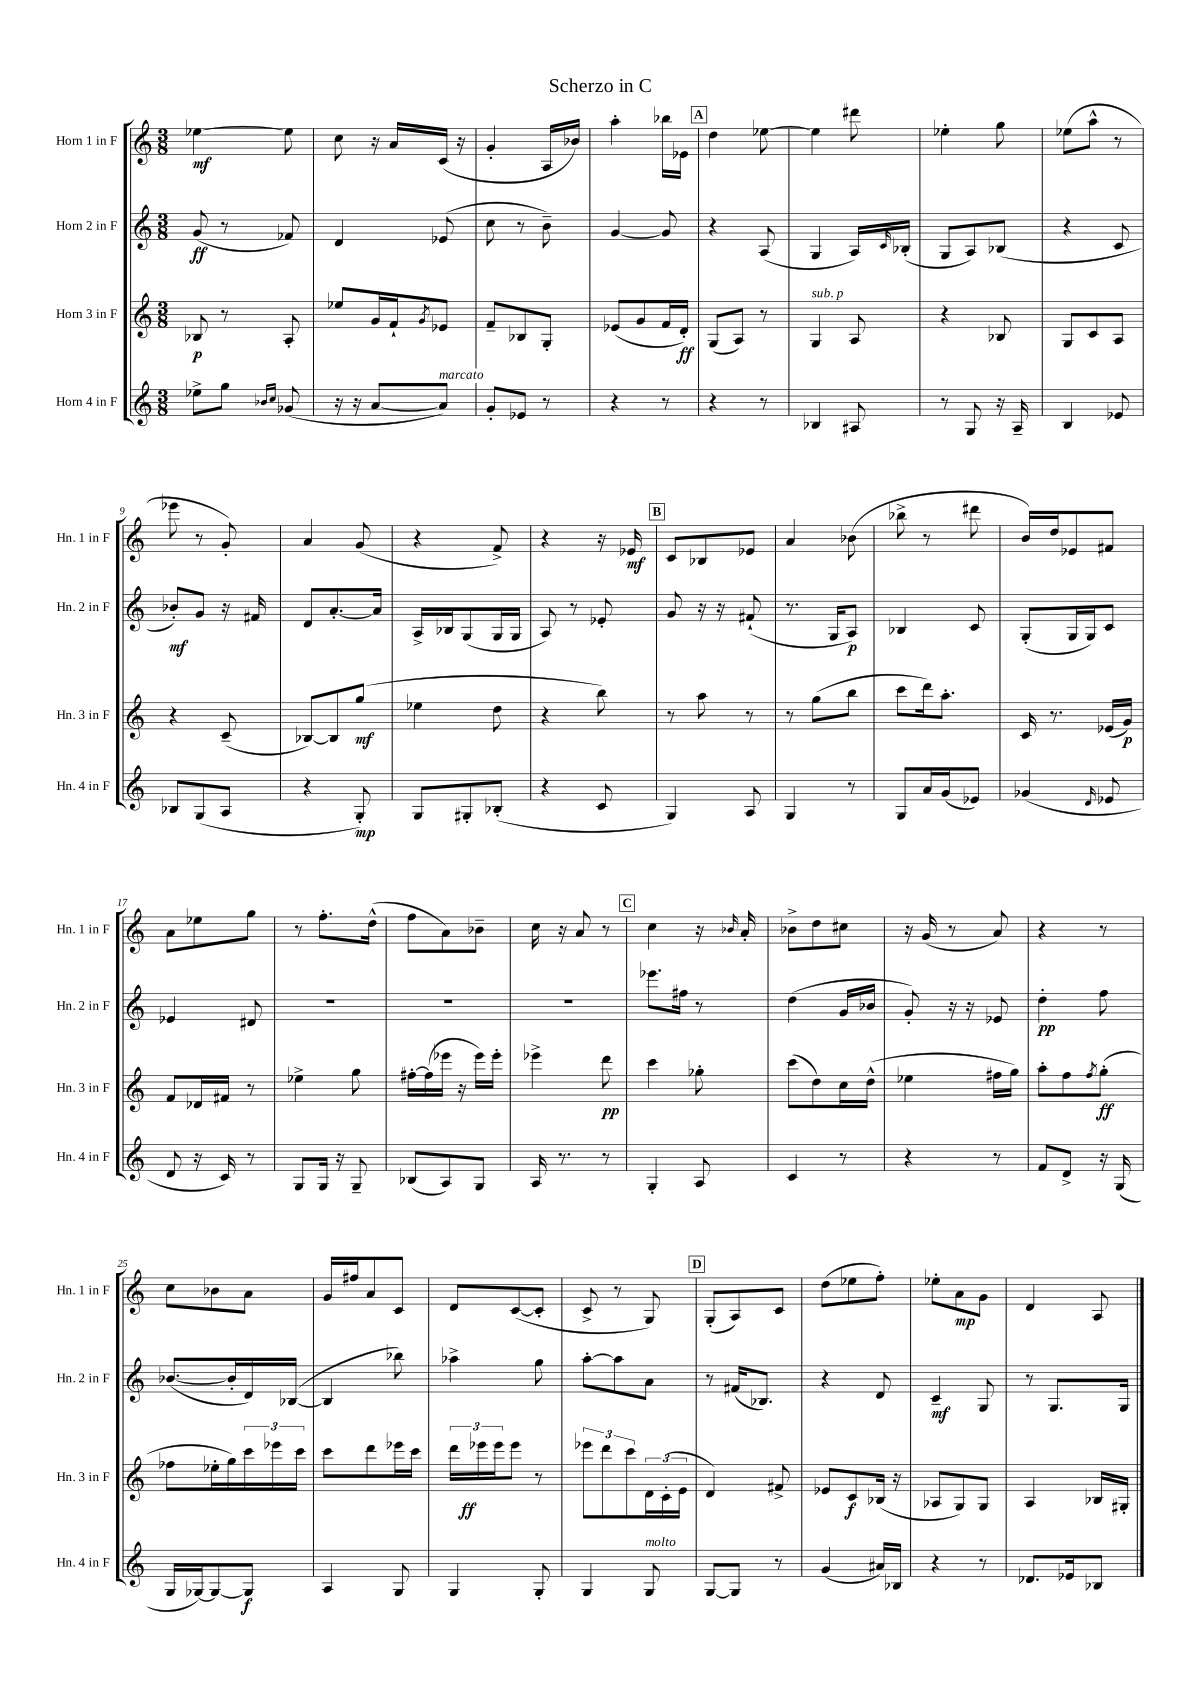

**kern	**kern	**kern	**kern
*staff4	*staff3	*staff2	*staff1
*clefG2	*clefG2	*clefG2	*clefG2
*k[]	*k[]	*k[]	*k[]
*M3/8	*M3/8	*M3/8	*M3/8
8ee-^	8B-	(8g	[4ee-
8gg	8r	8r	.
16qqb-	.	.	.
16qqcc	.	.	.
(8g-	8A'	8f-)	8ee-]
=	=	=	=
16r	8ee-	4d	8cc
16r	.	.	.
[8a	16g	.	16r
.	16f`	.	16a
.	8qg	.	.
8a])	8e-	(8e-	(16c
.	.	.	16r
=	=	=	=
8g'	8f~	8cc	4g'
8e-	8B-	8r	.
8r	8G'	8b~)	16A
.	.	.	16b-)
=	=	=	=
4r	(8e-	[4g	4aa'
.	8g	.	.
8r	16f	8g]	16bb-
.	16d')	.	16e-
=	=	=	=
4r	(8G	4r	4dd
.	8A)	.	.
8r	8r	(8A	[8ee-
=	=	=	=
4B-	4G	4G	4ee-]
8A#	8A	16A)	8ddd#
.	.	16qqc	.
.	.	(16B-'	.
=	=	=	=
8r	4r	8G	4ee-'
8G	.	8A)	.
16r	8B-	(8B-	8gg
16A~	.	.	.
=	=	=	=
4B	8G	4r	(8ee-
.	8c	.	8aa^^
8e-	8A	8c	8r
=	=	=	=
8B-	4r	8b-')	8eee-
(8G	.	8g	8r
8A	(8c~	16r	8g')
.	.	16f#	.
=	=	=	=
4r	[8B-)	8d	4a
.	8B-]	[8.a'	.
8G')	(8gg	.	(8g
.	.	16a]	.
=	=	=	=
8G	4ee-	16A^	4r
.	.	16B-	.
8G#'	.	(8G	.
(8B-'	8dd	16G	8f^)
.	.	16G	.
=	=	=	=
4r	4r	8A)	4r
.	.	8r	.
8c	8bb)	8e-'	16r
.	.	.	16e-
=	=	=	=
4G)	8r	8g	8c
.	8aa	16r	8B-
.	.	16r	.
8A	8r	(8f#`	8e-
=	=	=	=
4G	8r	8.r	4a
.	(8gg	.	.
.	.	16G	.
8r	8bb	8A)	(8b-
=	=	=	=
8G	8ccc	4B-	8bb-^
16a	16ddd)	.	8r
(16g	8.aa'	.	.
8e-)	.	8c	8ddd#
=	=	=	=
(4g-	16c	(8G'	16b)
.	8.r	.	16dd
.	.	16G	8e-
.	.	16G)	.
16qqd	.	.	.
8e-	(16e-	8c	8f#
.	16g)	.	.
=	=	=	=
8d	8f	4e-	8a
16r	16d-	.	8ee-
16c)	16f#	.	.
8r	8r	8d#	8gg
=	=	=	=
8G	4ee-^	4.r	8r
16G	.	.	8.ff'
16r	.	.	.
8G~	8gg	.	.
.	.	.	(16dd^^
=	=	=	=
(8B-	[16ff#'	4.r	8ff
.	(16ff#]	.	.
8A)	16eee-	.	8a)
.	16r	.	.
8G	16eee-)	.	8b-~
.	16eee-'	.	.
=	=	=	=
16A	4eee-^	4.r	16cc
8.r	.	.	16r
.	.	.	8a
8r	8ddd	.	8r
=	=	=	=
4G'	4ccc	8.eee-	4cc
.	.	16ff#	.
8A	8gg-'	8r	16r
.	.	.	16qqb-
.	.	.	16a'
=	=	=	=
4c	(8ccc	(4dd	8b-^
.	8dd)	.	8dd
8r	16cc	16g	8cc#
.	(16dd^^	16b-	.
=	=	=	=
4r	4ee-	8g')	16r
.	.	.	(16g
.	.	16r	8r
.	.	16r	.
8r	16ff#	8e-	8a)
.	16gg)	.	.
=	=	=	=
8f	8aa'	4dd'	4r
8d^	8ff	.	.
.	8qff	.	.
16r	(8gg'	8ff	8r
(16G	.	.	.
=	=	=	=
16G	8ff-	([8.b-	8cc
[16G-)	.	.	.
8G-_	16ee-'	.	8b-
.	16gg)	16b-']	.
8G-]	24ccc	16d)	8a
.	24eee-	.	.
.	.	([16B-	.
.	24ccc	.	.
=	=	=	=
4A	8ccc	4B-]	16g
.	.	.	16ff#
.	8ddd	.	8a
8G	16eee-	8bb-)	8c
.	16ccc	.	.
=	=	=	=
4G	24ddd	4aa-^	8d
.	24eee-	.	.
.	24eee-	.	.
.	8eee-	.	([8c
8G'	8r	8gg	8c']
=	=	=	=
4G	12eee-	[8aa'	8c^
.	12ddd	.	.
.	.	8aa]	8r
.	12ccc	.	.
8G	24d	8a	8G)
.	(24c'	.	.
.	24e	.	.
=	=	=	=
[8G	4d)	8r	(8G'
8G]	.	(16f#	8A)
.	.	8.B-)	.
8r	8f#^	.	8c
=	=	=	=
(4g	8e-	4r	(8dd
.	8c	.	8ee-
16a#)	(16B-	8d	8ff')
16B-	16r	.	.
=	=	=	=
4r	8A-	4c~	8ee-'
.	8G)	.	8a
8r	8G	8G	8g
=	=	=	=
8.d-	4A	8r	4d
.	.	8.G	.
16e-	.	.	.
8B-	16B-	.	8A
.	16G#'	16G	.
==	==	==	==
*-	*-	*-	*-
